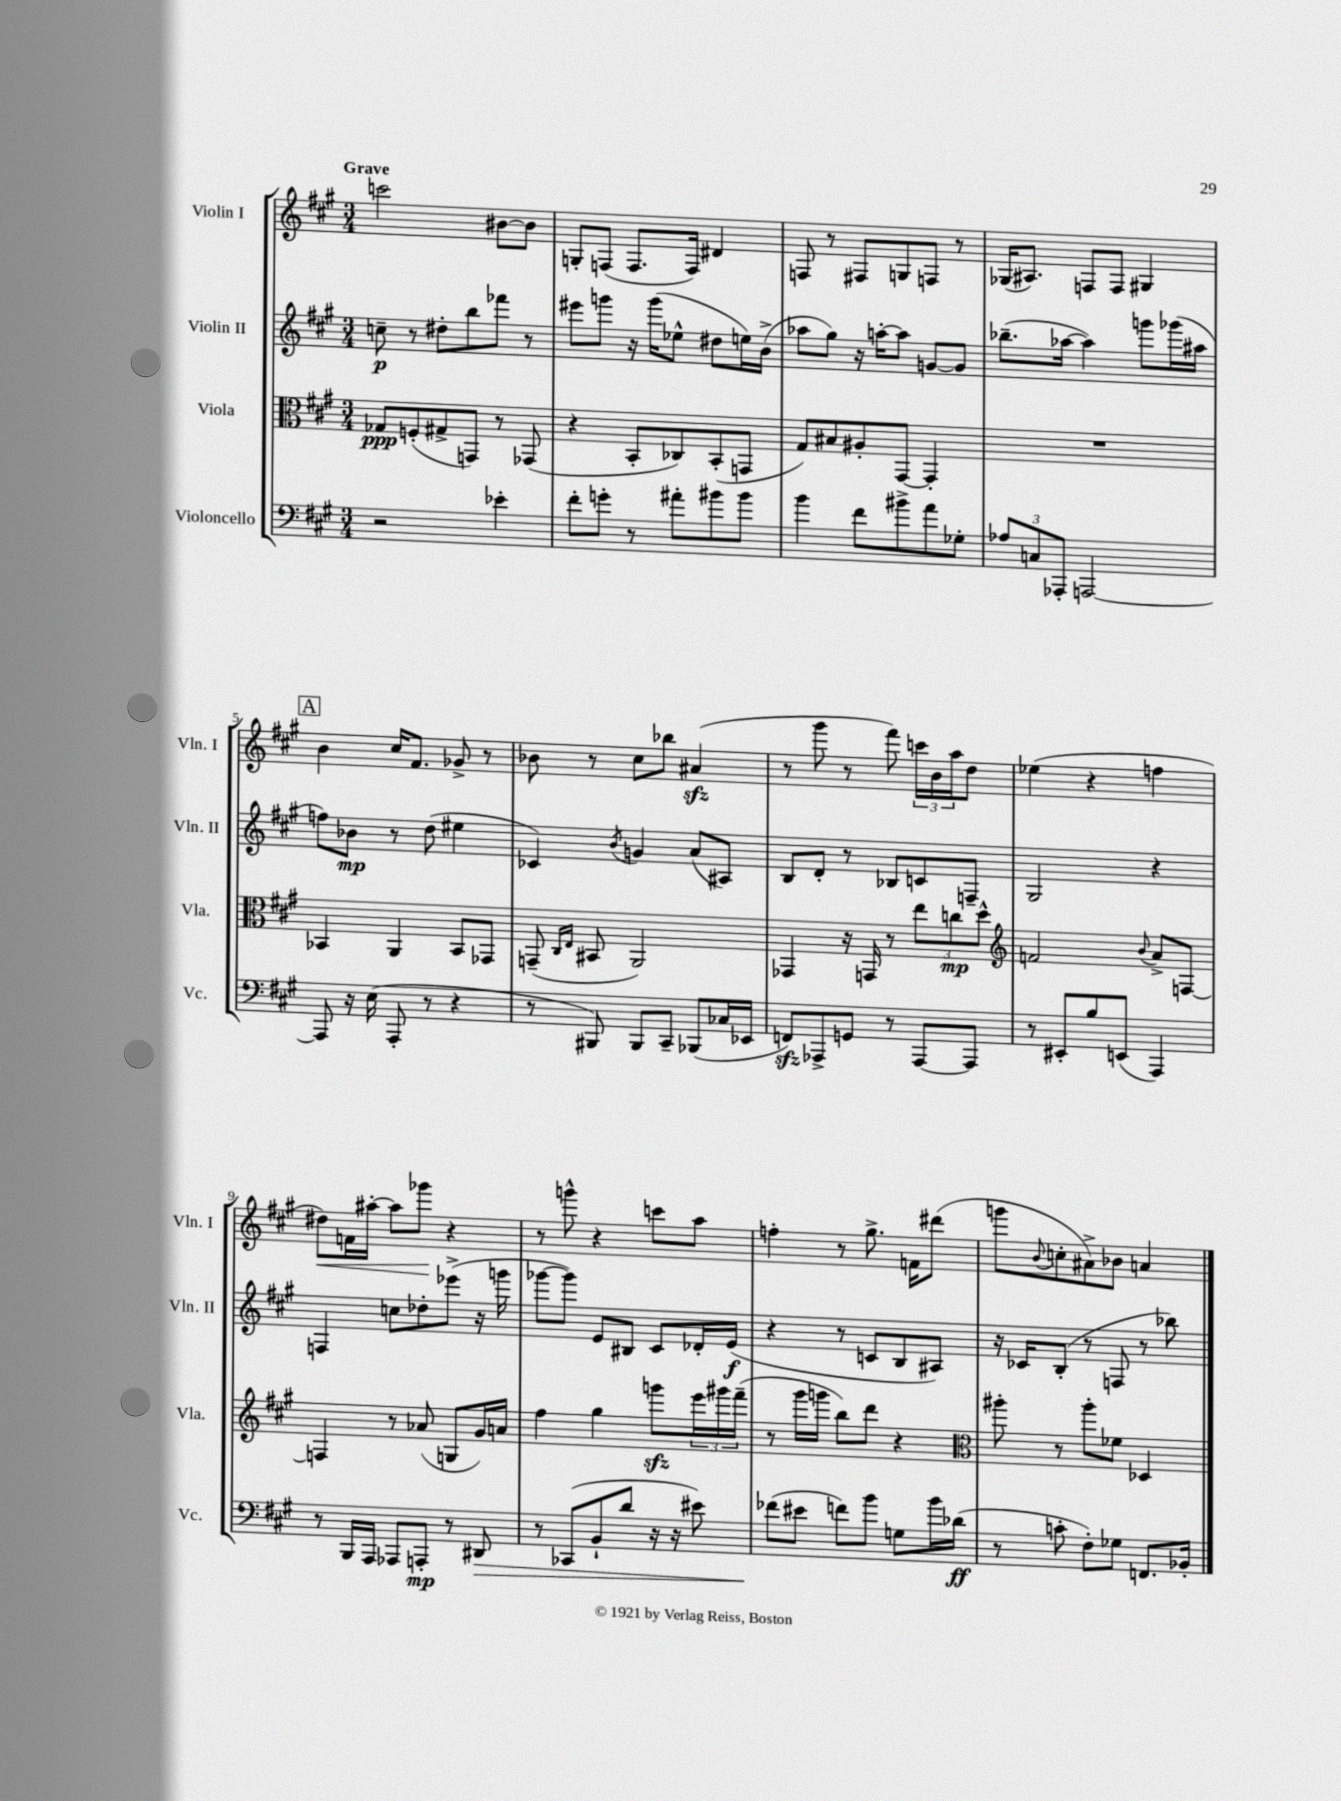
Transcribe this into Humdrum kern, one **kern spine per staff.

**kern	**dynam	**kern	**dynam	**kern	**dynam	**kern	**dynam
*part4	*part4	*part3	*part3	*part2	*part2	*part1	*part1
*staff4	*staff4	*staff3	*staff3	*staff2	*staff2	*staff1	*staff1
*I"Violoncello	*	*I"Viola	*	*I"Violin II	*	*I"Violin I	*
*I'Vc.	*	*I'Vla.	*	*I'Vln. II	*	*I'Vln. I	*
*clefF4	*	*clefC3	*	*clefG2	*	*clefG2	*
*k[f#c#g#]	*	*k[f#c#g#]	*	*k[f#c#g#]	*	*k[f#c#g#]	*
*M3/4	*	*M3/4	*	*M3/4	*	*M3/4	*
=1	=1	=1	=1	=1	=1	=1	=1
!	!	!	!	!	!	!LO:TX:a:B:t=Grave	!
2r	.	8G-X/L	ppp	8ccn~\	p	2cccn\	.
.	.	(8Fn'/	.	8r	.	.	.
.	.	8G#X^/	.	8dd#X'\L	.	.	.
.	.	8GGn/J)	.	8bb\	.	.	.
4e-X'\	.	8r	.	8fff-X\J	.	[8b#X\L	.
.	.	(8GG-X/	.	8r	.	8b#\J]	.
=2	=2	=2	=2	=2	=2	=2	=2
8f#'\L	.	4r	.	8eee#X\L	.	8Gn'/L	.
8gn'\J	.	.	.	8gggn\J	.	(8Fn/J	.
8r	.	8BB'/L	.	16r	.	8.F/L	.
.	.	.	.	(16ggg\KL	.	.	.
8a#X'\L	.	8C-X/)	.	8ee-X^^\J	.	.	.
.	.	.	.	.	.	16F/Jk)	.
8b#X\	.	(8BB'/	.	8dd#X\L	.	4d#X/	.
8b#\J	.	8GGn/J	.	16een\L)	.	.	.
.	.	.	.	(16b^\JJ	.	.	.
=3	=3	=3	=3	=3	=3	=3	=3
4b\	.	8G#/L)	.	8aa-X\L	.	8Fn/	.
.	.	8B#X/	.	8gg#\J)	.	8r	.
8f#\L	.	8A#X'/	.	16r	.	8F#X/L	.
.	.	.	.	[16aan'\KL	.	.	.
8b#X^\	.	[8GG#/J	.	8aa\J]	.	8Gn/	.
8a\	.	4GG#'/]	.	[8gn/L	.	8Fn/J	.
8G-X'\J	.	.	.	8g/J]	.	8r	.
=4	=4	=4	=4	=4	=4	=4	=4
12A-X/L	.	2.r	.	(8.bb-X~\L	.	(16G-X/KL	.
.	.	.	.	.	.	8.A#X/J)	.
12Cn/	.	.	.	.	.	.	.
12AAA-X'/J	.	.	.	.	.	.	.
.	.	.	.	[16aa-X\Jk	.	.	.
[2AAAn/	.	.	.	4aa-\])	.	8Fn/L	.
.	.	.	.	.	.	8F/J	.
.	.	.	.	8gggn\L	.	4G#X/	.
.	.	.	.	(16ggg-X\L	.	.	.
.	.	.	.	16aa#X\JJ	.	.	.
!!LO:LB:g=z
!!LO:REH:place=s1:t=A
=5	=5	=5	=5	=5	=5	=5	=5
8AAA/]	.	4BB-X/	.	8ffn\L)	.	4b\	.
16r	.	.	.	8b-X\J	mp	.	.
(16E\	.	.	.	.	.	.	.
8AAA'/	.	4AA/	.	8r	.	16cc#/KL	.
.	.	.	.	.	.	8.f#/J	.
8r	.	.	.	(8dd\	.	.	.
4r	.	8BB-/L	.	4ee#X\	.	8g-X^/	.
.	.	8GG-X/J	.	.	.	8r	.
=6	=6	=6	=6	=6	=6	=6	=6
8r	.	(8GGn~/	.	4c-X/)	.	8b-X\	.
.	.	16qqC#/LL	.	.	.	.	.
.	.	16qqE/JJ	.	.	.	.	.
8BBB#X/)	.	8BB#X/	.	.	.	8r	.
.	.	.	.	8qb/	.	.	.
8BBB#/L	.	2AA/)	.	4gn/	.	8cc#\L	.
8CC#~/J	.	.	.	.	.	8bb-X\J	.
(8BBB-X/L	.	.	.	(8a/L	.	(4a#Xzz/	.
16C-X/L	.	.	.	8A#X/J)	.	.	.
16EE-X/JJ	.	.	.	.	.	.	.
=7	=7	=7	=7	=7	=7	=7	=7
8FFnzz/L)	.	4GG-X/	.	8B/L	.	8r	.
8AAA-X^/	.	.	.	8d'/J	.	8ggg#\	.
8GGn/J	.	16r	.	8r	.	8r	.
.	.	16GGn/	.	.	.	.	.
8r	.	8r	.	8B-X/L	.	8fff#\)	.
[8AAA-/L	.	12ee\L	.	8cn/	.	24cccn\LL	.
.	.	.	.	.	.	24b\	.
.	.	12ccn\	mp	.	.	24aa\J	.
8AAA-/J]	.	.	.	8Fn~/J	.	8dd\J	.
.	.	12dd^^\J	.	.	.	.	.
=8	=8	=8	=8	=8	=8	=8	=8
*	*	*clefG2	*	*	*	*	*
8r	.	2fn/	.	2G#/	.	(4ee-X\	.
8EE#X'/L	.	.	.	.	.	.	.
8B/	.	.	.	.	.	4r	.
(8EEn/J	.	.	.	.	.	.	.
.	.	8qqb/	.	.	.	.	.
4AAA/)	.	8a^/L	.	4r	.	4ffn\	.
.	.	[8Fn/J	.	.	.	.	.
!!LO:LB:g=z
=9	=9	=9	=9	=9	=9	=9	=9
!	!	!	!	!	!	!	!LO:HP:b
8r	.	4Fn/]	.	4Fn/	.	8dd#X\L)	<
16BBB/LL	.	.	.	.	.	16fn\L	.
16AAA/JJ	.	.	.	.	.	[16aa#X'\JJ	.
8AAA-X/L	.	8r	.	8ccn\L	.	8aa#\L]	.
8AAAn'/J	mp	(8a-X/	.	8dd-X'\	.	8ggg-X\J	.
8r	.	8Gn/L	.	(8eee-X^\J	.	4r	[
!	!LO:HP:b	!	!	!	!	!	!
8DD#X/	>	16g#/L)	.	16r	.	.	.
.	.	16an/JJ	.	16gggn\	.	.	.
=10	=10	=10	=10	=10	=10	=10	=10
8r	.	4ff#\	.	[8ggg-X\L	.	8r	.
(8CC-X/L	.	.	.	8ggg-\J])	.	8gggn^^\	.
8BB`/	.	4gg#\	.	8e/L	.	4r	.
8d/J	.	.	.	8B#X/J	.	.	.
16r	.	8gggnzz\L	.	8c#/L	.	8cccn\L	.
16r	.	.	.	.	.	.	.
8e#X\)	.	24eee\L	.	16d-X'/L	.	8aa\J	.
.	.	24ggg#X\	.	.	.	.	.
.	.	.	.	(16e/JJ	f	.	.
.	.	(24fff#~\JJ	.	.	.	.	.
=11	=11	=11	=11	=11	=11	=11	=11
(8f-X\L	.	8r	.	4r	.	4ffn'\	.
8e#X\J	]	16ggg#\LL	.	.	.	.	.
.	.	16gggn\JJ	.	.	.	.	.
8fn\L)	.	8bb\L)	.	8r	.	8r	.
8b\J	.	8ddd\J	.	8cn/L	.	8.gg#^\	.
8Gn\L	.	4r	.	8B/	.	.	.
.	.	.	.	.	.	16fn\KL	.
16b\L	.	.	.	8A#X/J)	.	(8ddd#X\J	.
(16d-X\JJ	ff	.	.	.	.	.	.
=12	=12	=12	=12	=12	=12	=12	=12
*	*	*clefC3	*	*	*	*	*
8r	.	8aa#X'\	.	16r	.	8gggn\L	.
.	.	.	.	16c-X/KL	.	.	.
.	.	.	.	.	.	8qqb/	.
8cn'\	.	8r	.	(8B'/J	.	8ccn'\	.
8F#'\L)	.	8aa#'\L	.	8r	.	8a#X^\)	.
8G-X\J	.	8f-X\J	.	8Fn/	.	8b-X\J	.
8.FFn/L	.	4D-X/	.	8r	.	4an/	.
.	.	.	.	8bb-X\)	.	.	.
16BB-X'/Jk	.	.	.	.	.	.	.
==	==	==	==	==	==	==	==
*-	*-	*-	*-	*-	*-	*-	*-
